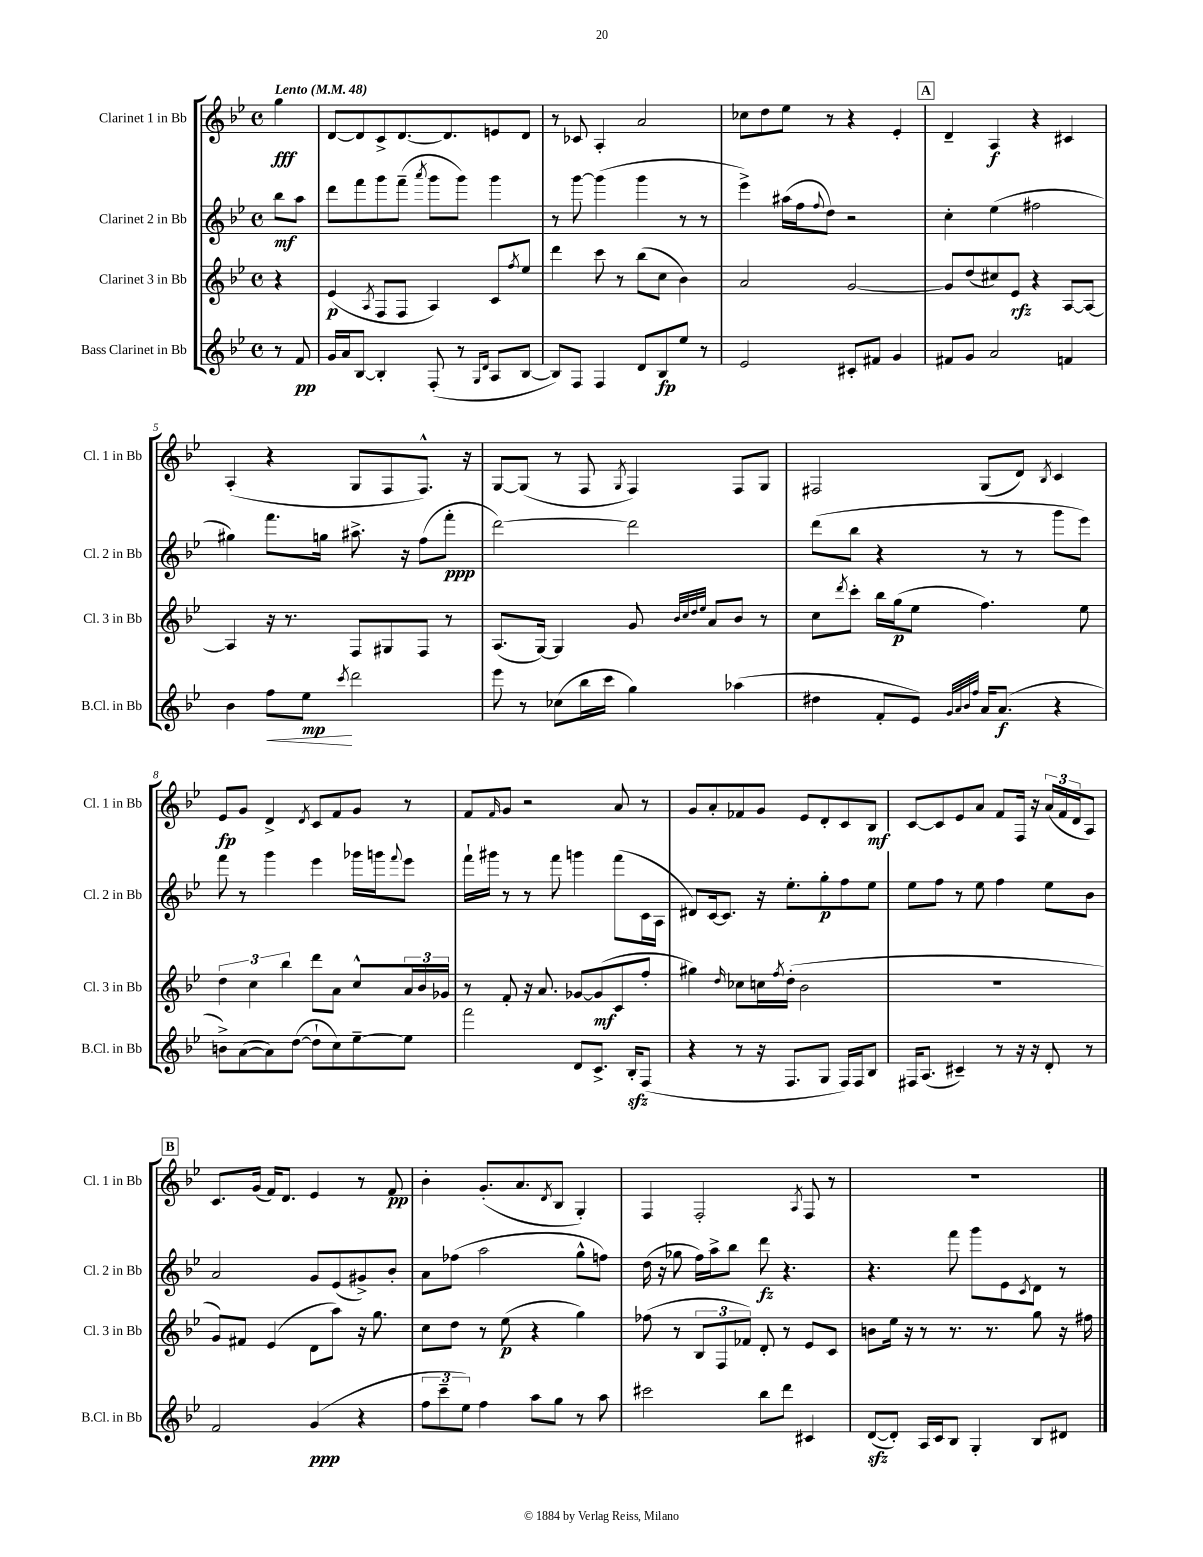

**kern	**kern	**kern	**kern
*staff4	*staff3	*staff2	*staff1
*clefG2	*clefG2	*clefG2	*clefG2
*k[b-e-]	*k[b-e-]	*k[b-e-]	*k[b-e-]
*M4/4	*M4/4	*M4/4	*M4/4
*met(c)	*met(c)	*met(c)	*met(c)
*MM48	*MM48	*MM48	*MM48
8r	4r	8bb-	4gg
8f	.	8aa	.
=	=	=	=
16g	(4e-	8ddd	[8d
16a	.	.	.
[8B-	.	8fff	8d]
.	8qA	.	.
4B-']	8F	8ggg	8c^
.	8F	(8fff~	[8.d
.	.	8qaaa	.
(8F'	4A)	8ggg	.
.	.	.	8.d]
8r	.	8ggg)	.
16qqG	.	.	.
16qqd	.	.	.
8A	8c	4ggg	8e
.	8qff	.	.
[8B-	8ee-	.	8d
=	=	=	=
8B-])	4ddd	8r	8r
8F	.	[8ggg	8c-
4F	8ccc	(4ggg]	4A'
.	8r	.	.
8d	(8bb-	4ggg	2a
8B-	8cc	.	.
8ee-	4b-)	8r	.
8r	.	8r	.
=	=	=	=
2e-	2a	4eee-^)	8cc-
.	.	.	8dd
.	.	(16aa#	8ee-
.	.	16ff	.
.	.	8qqff	.
.	.	8dd)	8r
8c#'	[2g	2r	4r
8f#	.	.	.
4g	.	.	4e-'
=	=	=	=
8f#	8g]	4cc'	4d~
8g	(8dd	.	.
2a	8cc#)	(4ee-	4A
.	8e-	.	.
.	4r	2ff#	4r
4f	[8A	.	4c#
.	8A_	.	.
=	=	=	=
4b-	4A]	4gg#)	(4A'
8ff	16r	8.fff	4r
.	8.r	.	.
8ee-	.	.	.
.	.	16gg	.
8qccc	.	.	.
2ddd	8F	8.aa#^	8G
.	8G#	.	8F
.	.	16r	.
.	8F	(8ff	8.F^^)
.	8r	8fff'	.
.	.	.	16r
=	=	=	=
8eee-	(8.A	[2ddd)	[8G
8r	.	.	(8G]
.	[16G)	.	.
(8cc-	4G]	.	8r
16bb-	.	.	8F
16ccc	.	.	.
.	.	.	8qG
4gg)	8g	2ddd]	4F)
.	32qqb-	.	.
.	32qqcc	.	.
.	32qqdd	.	.
.	32qqee-	.	.
.	8a	.	.
(4aa-	8b-	.	8F
.	8r	.	8G
=	=	=	=
4dd#	8cc	(8ddd	2F#
.	8qddd	.	.
.	8ccc'	8bb-	.
8f'	16bb-	4r	.
.	(16gg	.	.
8e-)	8ee-	.	.
32qqg	.	.	.
32qqa	.	.	.
32qqb-	.	.	.
32qqff	.	.	.
16a	4.ff)	8r	(8G
(8.a	.	.	.
.	.	8r	8d)
.	.	.	8qB-
4r	.	8ggg	4c
.	8ee-	8eee-)	.
=	=	=	=
8b^)	6dd	8fff	8e-
([8a	.	8r	8g
.	6cc	.	.
8a])	.	4ggg	4d^
.	6bb-	.	.
([8dd	.	.	.
.	.	.	8qd
8dd`]	8ddd	4eee-	8c
8cc)	8a	.	8f
[8ee-~	8cc^^	16ggg-	8g
.	.	16ggg	.
.	.	8qqfff	.
8ee-]	24a	8eee-	8r
.	24b-	.	.
.	24g-	.	.
=	=	=	=
2fff	8r	16fff`	8f
.	.	16ggg#	.
.	.	.	16qqf
.	8f'	8r	8g
.	16r	8r	2r
.	8.a	.	.
.	.	8fff	.
8d	[8g-	4ggg	.
8.c^	(8g-]	.	.
.	8c	(8fff	8a
16B-'	.	.	.
(8F	8ff'	16c	8r
.	.	16A	.
=	=	=	=
4r	4gg#)	8d#)	8g
.	.	[16c	8a'
.	.	8.c]	.
.	16qqdd	.	.
8r	8cc-	.	8f-
16r	16cc	16r	8g
.	8qff	.	.
8.F	(16dd'	8.ee-'	.
.	2b-	.	8e-
8G	.	8gg'	8d'
16F)	.	8ff	8c
16F	.	.	.
8B-	.	8ee-	8B-
=	=	=	=
16F#	1r	8ee-	[8c
(8.A	.	.	.
.	.	8ff	8c]
4c#~)	.	8r	8e-
.	.	8ee-	8a
8r	.	4ff	8f
16r	.	.	16F
16r	.	.	16r
8d'	.	8ee-	(24a
.	.	.	24f
.	.	.	24d
8r	.	8b-	8A)
=	=	=	=
2f	8g)	2a	8.c
.	8f#	.	.
.	.	.	(16g
.	(4e-	.	16f)
.	.	.	8.d
(4g	8d	8g	4e-
.	8aa)	(8e-	.
4r	16r	8g#^)	8r
.	8.gg	.	.
.	.	8b-'	8f
=	=	=	=
12ff	8cc	8a	4b-'
12ccc~	.	.	.
.	8dd	(8ff-	.
12ee-)	.	.	.
4ff	8r	2aa	(8.g'
.	(8ee-	.	.
.	.	.	8.a
8aa	4r	.	.
.	.	.	8qd
8gg	.	.	8B-
8r	4gg)	8gg^^	4G')
8aa	.	8ff)	.
=	=	=	=
2ccc#	(8ff-	(16dd	4F
.	.	16r	.
.	8r	8gg-	.
.	12B-	16ff)	2F'
.	.	16aa^	.
.	12F	.	.
.	.	8bb-	.
.	12f-)	.	.
8bb-	8d'	8ddd	.
8ddd	8r	4.r	.
.	.	.	8qA
4c#	8e-	.	8F
.	8c	.	8r
=	=	=	=
([8d	8b	4.r	1r
8d'])	16ee-	.	.
.	16r	.	.
16A	8r	.	.
16c	.	.	.
8B-	8.r	8fff	.
4G'	.	8ggg	.
.	8.r	.	.
.	.	8e-	.
.	.	8qc	.
8B-	8gg	8d	.
8d#	16r	8r	.
.	16ff#	.	.
==	==	==	==
*-	*-	*-	*-
